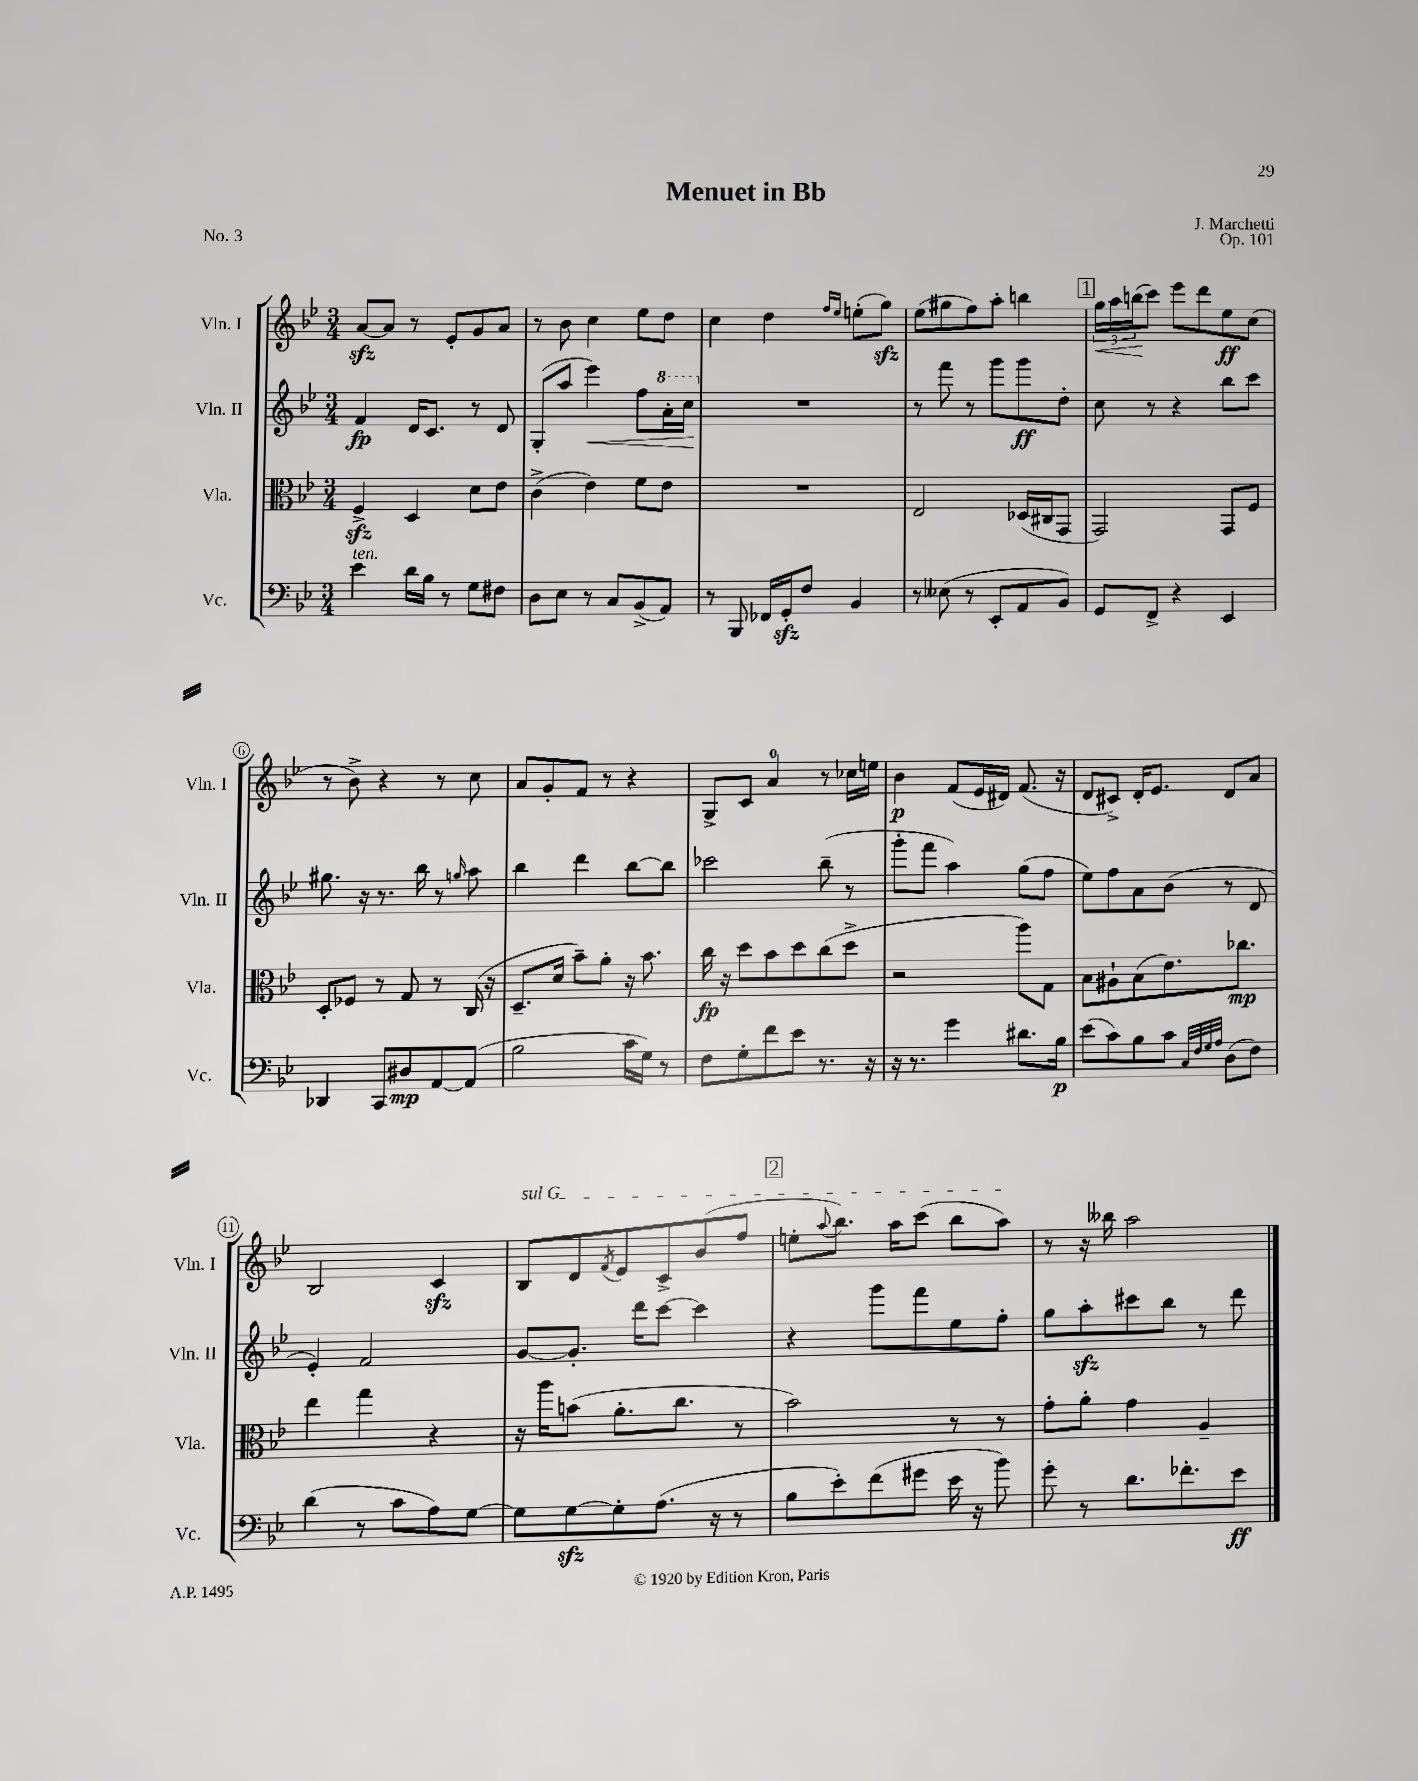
\header { title = "Menuet in Bb" composer = "J. Marchetti" opus = "Op. 101" piece = "No. 3" }
<<
\new StaffGroup <<
\new Staff = "s0" \with { instrumentName = "Vln. I" shortInstrumentName = "Vln. I" } {
    \clef treble \key bes \major \numericTimeSignature \time 3/4
    a'8~\sfz a'8 r8 ees'8-. g'8 a'8 |
    r8 bes'8 c''4 ees''8 d''8 |
    c''4 d''4 \grace { f''16 ees''16 } e''8-.( g''8\sfz) |
    ees''8( gis''8 f''8) a''8-. b''4 |
    \mark \markup { \box "1" } \tuplet 3/2 { g''16\< a''16 b''16\!( } c'''8) ees'''8 d'''8 ees''8\ff c''8( |
    r8 bes'8->) r4 r8 c''8 |
    a'8 g'8-. f'8 r8 r4 |
    g8-> c'8 a'4-0 r8 ces''16 e''16 |
    bes'4\p f'8( ees'16 dis'16) f'8.( r16 |
    d'8 cis'8->) d'16-. ees'8. d'8 a'8 |
    bes2 c'4\sfz |
    \once \override TextSpanner.bound-details.left.text = \markup { \italic "sul G" } bes8\startTextSpan d'8 \acciaccatura { f'8 } ees'8 c'8-> bes'8( f''8 |
    \mark \markup { \box "2" } e''8-. \appoggiatura { a''8 } bes''8.) a''16 c'''8( bes''8 a''8\stopTextSpan) |
    r8 r16 beses''16 a''2 \bar "|." |
}
\new Staff = "s1" \with { instrumentName = "Vln. II" shortInstrumentName = "Vln. II" } {
    \clef treble \key bes \major \numericTimeSignature \time 3/4
    f'4\fp d'16 c'8. r8 d'8 |
    g8-.( a''8 ees'''4\<) f''8 \ottava #1 a''16-. c'''16\! \ottava #0 |
    R2. |
    r8 f'''8 r8 g'''8 g'''8\ff d''8-. |
    \mark \markup { \box "1" } c''8 r8 r4 bes''8 c'''8 |
    gis''8. r16 r8. bes''16 r8 \grace { g''16 } a''8 |
    bes''4 d'''4 bes''8~ bes''8 |
    ces'''2 bes''8--( r8 |
    g'''8-. f'''8 a''4) g''8( f''8 |
    ees''8) f''8 a'8 bes'8( r8 d'8 |
    ees'4-.) f'2 |
    g'8~ g'8.-. d'''16 c'''8~ c'''4 |
    \mark \markup { \box "2" } r4 g'''8 f'''8 ees''8 f''8-. |
    g''8 a''8-.\sfz cis'''8 bes''8 r8 d'''8 \bar "|." |
}
\new Staff = "s2" \with { instrumentName = "Vla." shortInstrumentName = "Vla." } {
    \clef alto \key bes \major \numericTimeSignature \time 3/4
    f4->\sfz d4 d'8 ees'8 |
    c'4->( ees'4) f'8 ees'8 |
    R2. |
    ees2 des16( cis16 g,8 |
    \mark \markup { \box "1" } g,2) g,8 f8 |
    d8-. fes8 r8 g8 r8 c16( r16 |
    d8.-- d'16 bes'8--) a'8-. r16 bes'8. |
    c''16\fp r16 d''8 bes'8 d''8 c''8( d''8-> |
    r2 a''8) g8 |
    bes8 ais8-! bes8( ees'8.) ces''8.\mp |
    ees''4 g''4 r4 |
    r16 a''16 b'8( a'8.-. c''8. r8 |
    \mark \markup { \box "2" } bes'2) r8 r8 |
    g'8-. a'8-. g'4 a4-- \bar "|." |
}
\new Staff = "s3" \with { instrumentName = "Vc." shortInstrumentName = "Vc." } {
    \clef bass \key bes \major \numericTimeSignature \time 3/4
    ees'4^\markup { \italic "ten." } d'16 bes16 r8 g8 fis8 |
    d8 ees8 r8 c8 bes,8->( a,8) |
    r8 bes,,8 fes,16 g,16-.\sfz f8 bes,4 |
    r8 eeses8( r8 ees,8-. a,8 bes,8) |
    \mark \markup { \box "1" } g,8 f,8-> r4 ees,4 |
    des,4 c,8 dis8\mp a,8~ a,8( |
    bes2 c'16 g16) r8 |
    f8 g8-. f'8 ees'8 r8. r16 |
    r16 r8. g'4 dis'8. bes16\p |
    ees'8( c'8) bes8 c'8 \grace { c32 f32 g32 a32 } d8( f8) |
    d'4( r8 c'8 a8) g8~ |
    g8 g8~\sfz g8-. a8.( r16 r8 |
    \mark \markup { \box "2" } bes8 ees'8-.) f'8( gis'8 ees'16 r16 bes'8) |
    g'8-. r8 d'8. fes'8.-. ees'8\ff \bar "|." |
}
>>
>>
\layout { \context { \Score \override BarNumber.stencil = #(make-stencil-circler 0.1 0.3 ly:text-interface::print) } }
